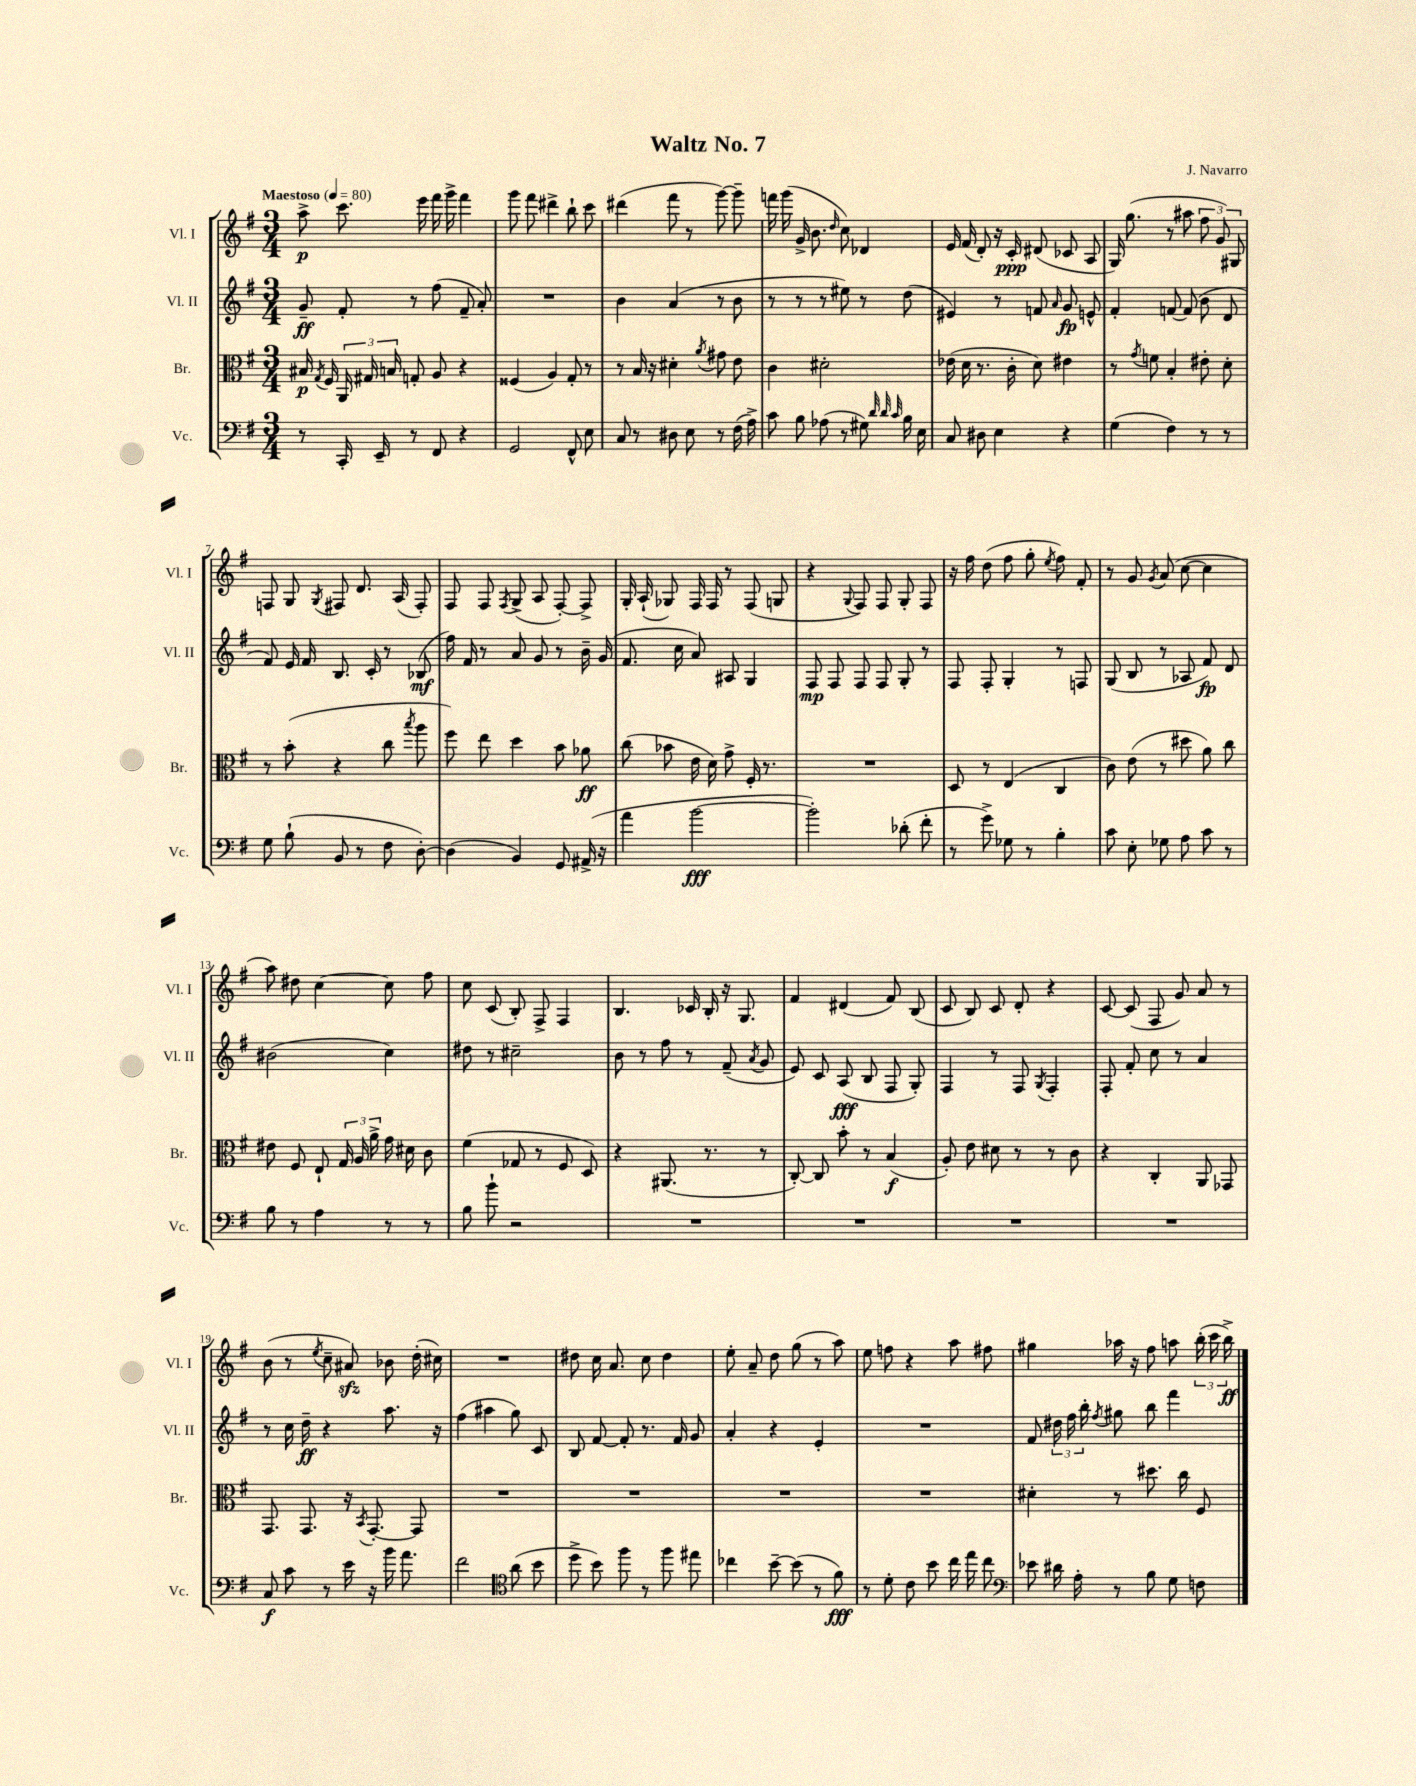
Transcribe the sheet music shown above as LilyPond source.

\header { title = "Waltz No. 7" composer = "J. Navarro" }
<<
\new StaffGroup <<
\new Staff = "s0" \with { instrumentName = "Vl. I" shortInstrumentName = "Vl. I" } {
    \clef treble \key g \major \numericTimeSignature \time 3/4 \tempo "Maestoso" 4 = 80
    \autoBeamOff a''8->\p c'''8. e'''16 fis'''16 g'''16-> fis'''4 |
    g'''8 fis'''8 dis'''4-> b''8-! c'''8 |
    dis'''4( fis'''8 r8 g'''8~) g'''8-- |
    f'''16 g'''16( g'16-> b'8. \grace { d''16 } c''8) des'4 |
    e'16 fis'16( d'8-.) r16 c'16-.\ppp dis'8( ces'8 a8 |
    g16) g''8.( r8 ais''8 \tuplet 3/2 { fis''8 g'8) gis8 } |
    f8 g8 \acciaccatura { g8 } fis8 d'8. a16( fis8-.) |
    fis8 fis8 \acciaccatura { fis8 } g8->( a8 fis8~-.) fis8-> |
    g16-. a16-!( ges8) fis16 fis16 r8 fis8( g8 |
    r4 \appoggiatura { g8 } fis8) fis8 g8-. fis8 |
    r16 fis''16 d''8( fis''8 g''8-. \acciaccatura { e''8 } fis''8) fis'8-. |
    r8 g'8 \acciaccatura { g'8 } a'8( c''8~ c''4 |
    a''8) dis''8 c''4~ c''8 fis''8 |
    c''8 c'8( b8-.) fis8-> fis4 |
    b4. ces'16 b16-. r16 g8. |
    fis'4 dis'4( fis'8) b8( |
    c'8 b8) c'8 d'8-. r4 |
    c'8~ c'8( fis8 g'8) a'8 r8 |
    b'8( r8 \acciaccatura { e''8 } c''8-- ais'8\sfz) bes'8 d''16-.( cis''16) |
    R2. |
    dis''8 c''16 a'8. c''8 dis''4 |
    e''8-. a'8-- d''8 g''8( r8 a''8) |
    e''8 f''8 r4 a''8 fis''8 |
    gis''4 aes''16 r16 fis''8 a''8 \tuplet 3/2 { b''16-.( c'''16 b''16->\ff) } \bar "|." |
}
\new Staff = "s1" \with { instrumentName = "Vl. II" shortInstrumentName = "Vl. II" } {
    \clef treble \key g \major \numericTimeSignature \time 3/4
    \autoBeamOff g'8--\ff fis'8-. r8 fis''8( fis'8-- a'8-.) |
    R2. |
    b'4 a'4( r8 b'8 |
    r8 r8 r8 eis''8) r8 d''8( |
    eis'4) r8 f'8 \grace { a'16 } g'8\fp e'8-^ |
    fis'4-. f'8~ f'8( b'8 d'8 |
    fis'8) e'16 fis'16 b8. c'16-. r8 bes8\mf( |
    fis''16) fis'16 r8 a'8 g'8 r8 b'16-- g'16( |
    fis'8. c''16 a'8) ais8 g4 |
    fis8\mp fis8 fis8 fis8 g8-. r8 |
    fis8 fis8-. g4-. r8 f8 |
    g8( b8 r8 aes8 fis'8\fp) d'8 |
    bis'2( c''4) |
    dis''8 r8 cis''2-- |
    b'8 r8 fis''8 r8 fis'8--( \acciaccatura { a'8 } g'8 |
    e'8) c'8 a8\fff( b8 fis8 g8-.) |
    fis4 r8 fis8 \acciaccatura { g8 } fis4-. |
    fis8-. fis'8-. c''8 r8 a'4 |
    r8 c''16 d''16--\ff r4 a''8. r16 |
    fis''4( ais''4 g''8) c'8 |
    b8 fis'8~ fis'8-. r8. fis'16 g'8 |
    a'4-. r4 e'4-. |
    R2. |
    fis'8 \tuplet 3/2 { dis''16 fis''16 b''16-. } \acciaccatura { fis''8 } gis''8 b''8 fis'''4 \bar "|." |
}
\new Staff = "s2" \with { instrumentName = "Br." shortInstrumentName = "Br." } {
    \clef alto \key g \major \numericTimeSignature \time 3/4
    \autoBeamOff bis16\p \acciaccatura { g8 } fis16 \tuplet 3/2 { a,16 gis16 b16 } g8-. a8 r4 |
    fisis4( a4) g8-. r8 |
    r8 b16 r16 dis'4-. \acciaccatura { a'8 } gis'8 e'8 |
    c'4 dis'2-. |
    ees'16( d'16 r8. c'16-. d'8) eis'4 |
    r8 \acciaccatura { g'8 } f'8 b4-. eis'8-. d'8-. |
    r8 b'8-.( r4 c''8 \acciaccatura { b''8 } a''8 |
    fis''8) e''8 d''4 b'8 aes'8\ff |
    c''8( bes'8 e'16 d'16) g'8-> fis16-. r8. |
    R2. |
    d8 r8 e4( c4 |
    c'8) e'8( r8 dis''8 a'8) c''8 |
    eis'8 fis8 e8-! \tuplet 3/2 { g16 a16 a'16-> } g'16 dis'16 c'8 |
    fis'4( ges8 r8 fis8 d8) |
    r4 ais,8.( r8. r8 |
    c8~-.) c8 b'8-. r8 b4\f( |
    a8-.) e'8 dis'8 r8 r8 c'8 |
    r4 c4-. a,8 ges,8 |
    g,8. g,8. r16 \acciaccatura { b,8 } g,8.~-. g,8 |
    R2. |
    R2. |
    R2. |
    R2. |
    dis'4-. r8 dis''8. c''16 fis8 \bar "|." |
}
\new Staff = "s3" \with { instrumentName = "Vc." shortInstrumentName = "Vc." } {
    \clef bass \key g \major \numericTimeSignature \time 3/4
    \autoBeamOff r8 c,16-. e,16-- r8 fis,8 r4 |
    g,2 fis,8-^ e8 |
    c8 r8 dis8 e8 r8 fis16( a16->) |
    c'8 b8 aes8( r8 gis8) \grace { d'32 d'32 c'32 } b16 e16 |
    c8 dis8 e4 r4 |
    g4( fis4) r8 r8 |
    g8 b8-!( b,8 r8 fis8 d8~-.) |
    d4( b,4) g,8 ais,16->( r16 |
    a'4 b'2~\fff |
    b'2-.) des'8-.( fis'8-. |
    r8 g'8->) ges8 r8 b4-. |
    c'8 e8-. ges8 a8 c'8 r8 |
    b8 r8 a4 r8 r8 |
    b8 b'8-! r2 |
    R2. |
    R2. |
    R2. |
    R2. |
    c8\f c'8 r8 e'16 r16 b'16 a'8. |
    fis'2 \clef tenor a'8( b'8 |
    d''8-> b'8) fis''8 r8 fis''8 eis''8 |
    ces''4 b'8~-- b'8( r8 fis'8\fff) |
    r8 d'8-. c'8 b'8 c''16 e''16 c''8 |
    \clef bass ees'8 dis'16 a16-. r8 b8 g8 f8 \bar "|." |
}
>>
>>
